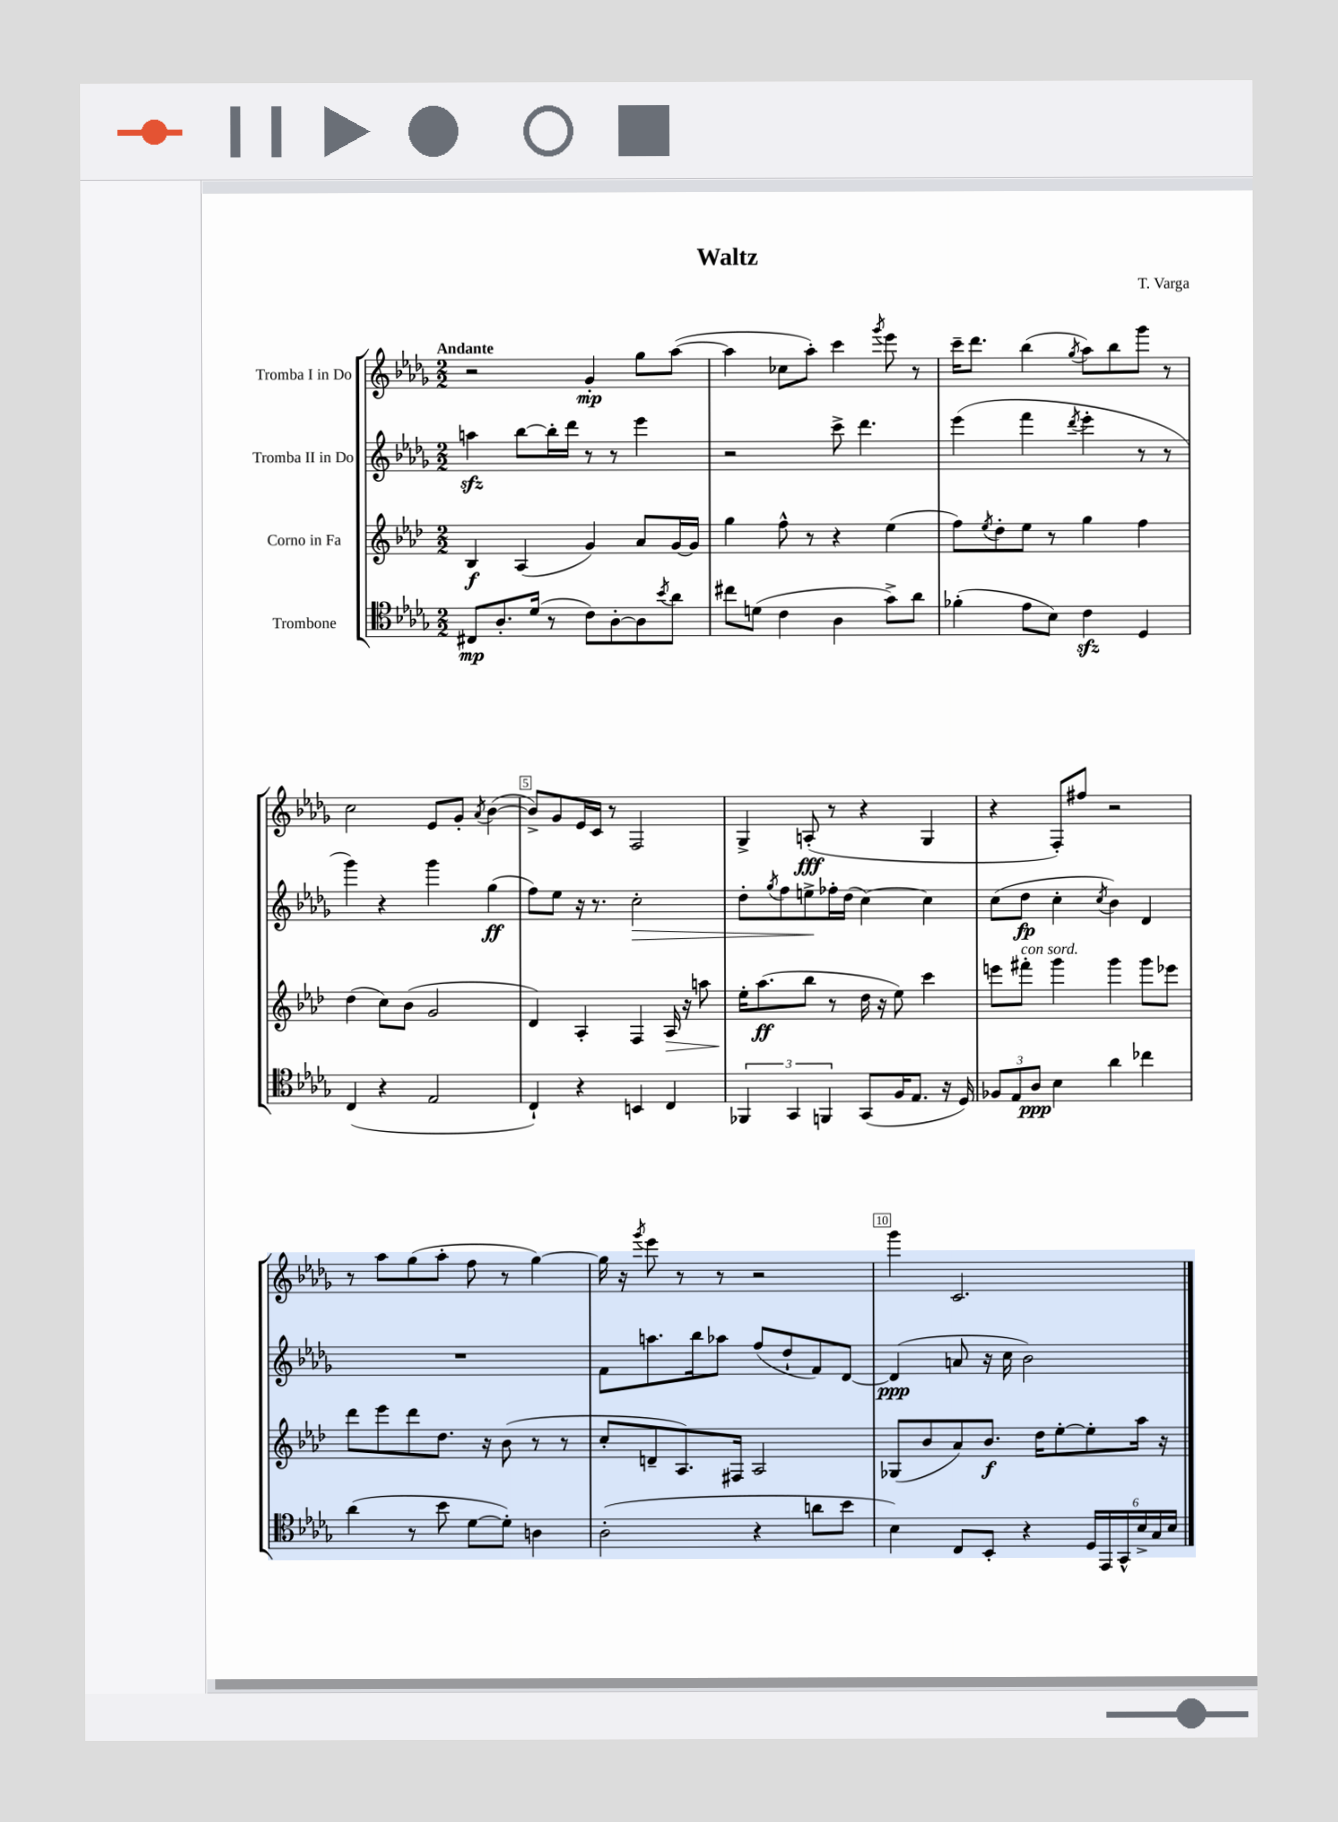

**kern	**dynam	**kern	**dynam	**kern	**dynam	**kern	**dynam
*part4	*part4	*part3	*part3	*part2	*part2	*part1	*part1
*staff4	*staff4	*staff3	*staff3	*staff2	*staff2	*staff1	*staff1
*I"Trombone	*	*I"Corno in Fa	*	*I"Tromba II in Do	*	*I"Tromba I in Do	*
*clefC4	*	*clefG2	*	*clefG2	*	*clefG2	*
*k[b-e-a-d-g-]	*	*k[b-e-a-d-]	*	*k[b-e-a-d-g-]	*	*k[b-e-a-d-g-]	*
*M2/2	*	*M2/2	*	*M2/2	*	*M2/2	*
=1	=1	=1	=1	=1	=1	=1	=1
!	!	!	!	!	!	!LO:TX:a:B:t=Andante	!
8C#X/L	mp	4B-/	f	4aanzz\	.	2r	.
8.A-'/	.	.	.	.	.	.	.
.	.	(4A-/	.	[8bb-\L	.	.	.
(16d-/Jk	.	.	.	.	.	.	.
8r	.	.	.	16bb-'\L]	.	.	.
.	.	.	.	16ddd-\JJ	.	.	.
8c\L)	.	4g/)	.	8r	.	4g-'/	mp
[8A-'\	.	.	.	8r	.	.	.
8A-\]	.	8a-/L	.	4eee-\	.	8gg-\L	.
8qb-/	.	.	.	.	.	.	.
8a-\J	.	[16g/L	.	.	.	([8aa-\J	.
.	.	16g/JJ]	.	.	.	.	.
=2	=2	=2	=2	=2	=2	=2	=2
8cc#X\L	.	4gg\	.	2r	.	4aa-\]	.
(8dn\J	.	.	.	.	.	.	.
4c\	.	8ff^^\	.	.	.	8cc-X\L	.
.	.	8r	.	.	.	8aa-'\J)	.
4A-\	.	4r	.	8ccc^\	.	4ccc\	.
.	.	.	.	4.ddd-\	.	.	.
.	.	.	.	.	.	8qggg-/	.
8g-^\L)	.	(4ee-\	.	.	.	8eee-\	.
8a-\J	.	.	.	.	.	8r	.
=3	=3	=3	=3	=3	=3	=3	=3
(4f-X'\	.	8ff\L)	.	(4eee-\	.	16ccc~\KL	.
.	.	.	.	.	.	8.ddd-\J	.
.	.	8qee-/	.	.	.	.	.
.	.	8dd-'\	.	.	.	.	.
8e-\L	.	8ee-\J	.	4fff\	.	(4bb-\	.
8B-\J)	.	8r	.	.	.	.	.
.	.	.	.	8qddd-/	.	8qgg-/	.
4czz\	.	4gg\	.	4eee-'\	.	8aa-\L)	.
.	.	.	.	.	.	8bb-\	.
4D-/	.	4ff\	.	8r	.	8ggg-\J	.
.	.	.	.	8r	.	8r	.
!!LO:LB:g=z
=4	=4	=4	=4	=4	=4	=4	=4
(4C/	.	(4dd-\	.	4ggg-\)	.	2cc\	.
4r	.	8cc\L)	.	4r	.	.	.
.	.	(8b-\J	.	.	.	.	.
2E-/	.	2g/	.	4ggg-\	.	8e-/L	.
.	.	.	.	.	.	8g-'/J	.
.	.	.	.	.	.	8qa-/	.
.	.	.	.	(4gg-\	ff	([4b-\	.
=5	=5	=5	=5	=5	=5	=5	=5
4C`/)	.	4d-/)	.	8ff\L)	.	8b-^/L])	.
.	.	.	.	8ee-\J	.	8g-/	.
4r	.	4A-'/	.	16r	.	16e-/L	.
.	.	.	.	8.r	.	16c/JJ	.
.	.	.	.	.	.	8r	.
!	!	!	!	!	!LO:HP:b	!	!
4BBn/	.	4F/	.	2cc'\	>	2F/	.
!	!	!	!LO:HP:b	!	!	!	!
4C/	.	16A-/	>	.	.	.	.
.	.	16r	.	.	.	.	.
.	.	8aan\	.	.	.	.	.
=6	=6	=6	=6	=6	=6	=6	=6
6FF-X/	.	16ee-'\KL	.	8dd-'\L	.	4G-^/	.
.	.	(8.aa-\	] ff	.	.	.	.
.	.	.	.	8qgg-/	.	.	.
.	.	.	.	8ff\	.	.	.
6GG-/	.	.	.	.	.	.	.
.	.	8bb-\J	.	8een^\	.	(8An'/	fff
6FFn/	.	.	.	.	.	.	.
.	.	8r	.	16ff-X'\L	]	8r	.
.	.	.	.	(16dd-\JJ	.	.	.
(8GG-/L	.	16dd-\	.	[4cc\)	.	4r	.
.	.	16r	.	.	.	.	.
16F/K	.	8ee-\)	.	.	.	.	.
8.E-/J	.	.	.	.	.	.	.
.	.	4ccc\	.	4cc\]	.	4G-/	.
16r	.	.	.	.	.	.	.
16D-/)	.	.	.	.	.	.	.
=7	=7	=7	=7	=7	=7	=7	=7
12F-X/L	.	8eeen\L	.	(8cc\L	.	4r	.
12E-/	.	.	.	.	.	.	.
!	!	!LO:TX:a:i:t=con sord.	!	!	!	!	!
.	.	8fff#X'\J	.	8dd-\J	fp	.	.
12A-/J	ppp	.	.	.	.	.	.
4B-\	.	4ggg\	.	4cc'\	.	8F'/L)	.
.	.	.	.	.	.	8ff#X/J	.
.	.	.	.	8qcc/	.	.	.
4a-\	.	4ggg\	.	4b-\)	.	2r	.
4cc-X\	.	8ggg\L	.	4d-/	.	.	.
.	.	8eee-X\J	.	.	.	.	.
!!LO:LB:g=z
=8	=8	=8	=8	=8	=8	=8	=8
(4a-\	.	8ddd-\L	.	1r	.	8r	.
.	.	8eee-\	.	.	.	8aa-\L	.
8r	.	8ddd-\	.	.	.	(8gg-\	.
8b-\	.	8.dd-\J	.	.	.	8aa-'\J	.
[8d-\L	.	.	.	.	.	8ff\	.
.	.	16r	.	.	.	.	.
8d-'\J])	.	(8b-\	.	.	.	8r	.
4An\	.	8r	.	.	.	[4gg-\)	.
.	.	8r	.	.	.	.	.
=9	=9	=9	=9	=9	=9	=9	=9
(2A-'\	.	8cc'/L	.	8f\L	.	16gg-\]	.
.	.	.	.	.	.	16r	.
.	.	.	.	.	.	8qggg-/	.
.	.	8dn~/	.	8.aan\	.	8eee-\	.
.	.	8.A-/)	.	.	.	8r	.
.	.	.	.	16bb-\k	.	.	.
.	.	.	.	8aa-X\J	.	8r	.
.	.	16F#X/Jk	.	.	.	.	.
4r	.	2A-/	.	(8ff/L	.	2r	.
.	.	.	.	8dd-`/	.	.	.
8an\L	.	.	.	8f/)	.	.	.
8b-\J	.	.	.	[8d-/J	.	.	.
=10	=10	=10	=10	=10	=10	=10	=10
4B-\)	.	(8G-X/L	.	(4d-/]	ppp	4ggg-\	.
.	.	8b-/	.	.	.	.	.
8C/L	.	8a-/)	.	8an/	.	2.c/	.
8BB-'/J	.	8.b-/J	f	16r	.	.	.
.	.	.	.	16cc\	.	.	.
4r	.	.	.	2b-\)	.	.	.
.	.	16dd-\KL	.	.	.	.	.
.	.	[8ee-'\	.	.	.	.	.
24D-/LL	.	8ee-'\]	.	.	.	.	.
24EE-/	.	.	.	.	.	.	.
24GG-^^/	.	.	.	.	.	.	.
24B-^/	.	16aa-\Jk	.	.	.	.	.
24G-/	.	.	.	.	.	.	.
.	.	16r	.	.	.	.	.
24B-/JJ	.	.	.	.	.	.	.
==	==	==	==	==	==	==	==
*-	*-	*-	*-	*-	*-	*-	*-
